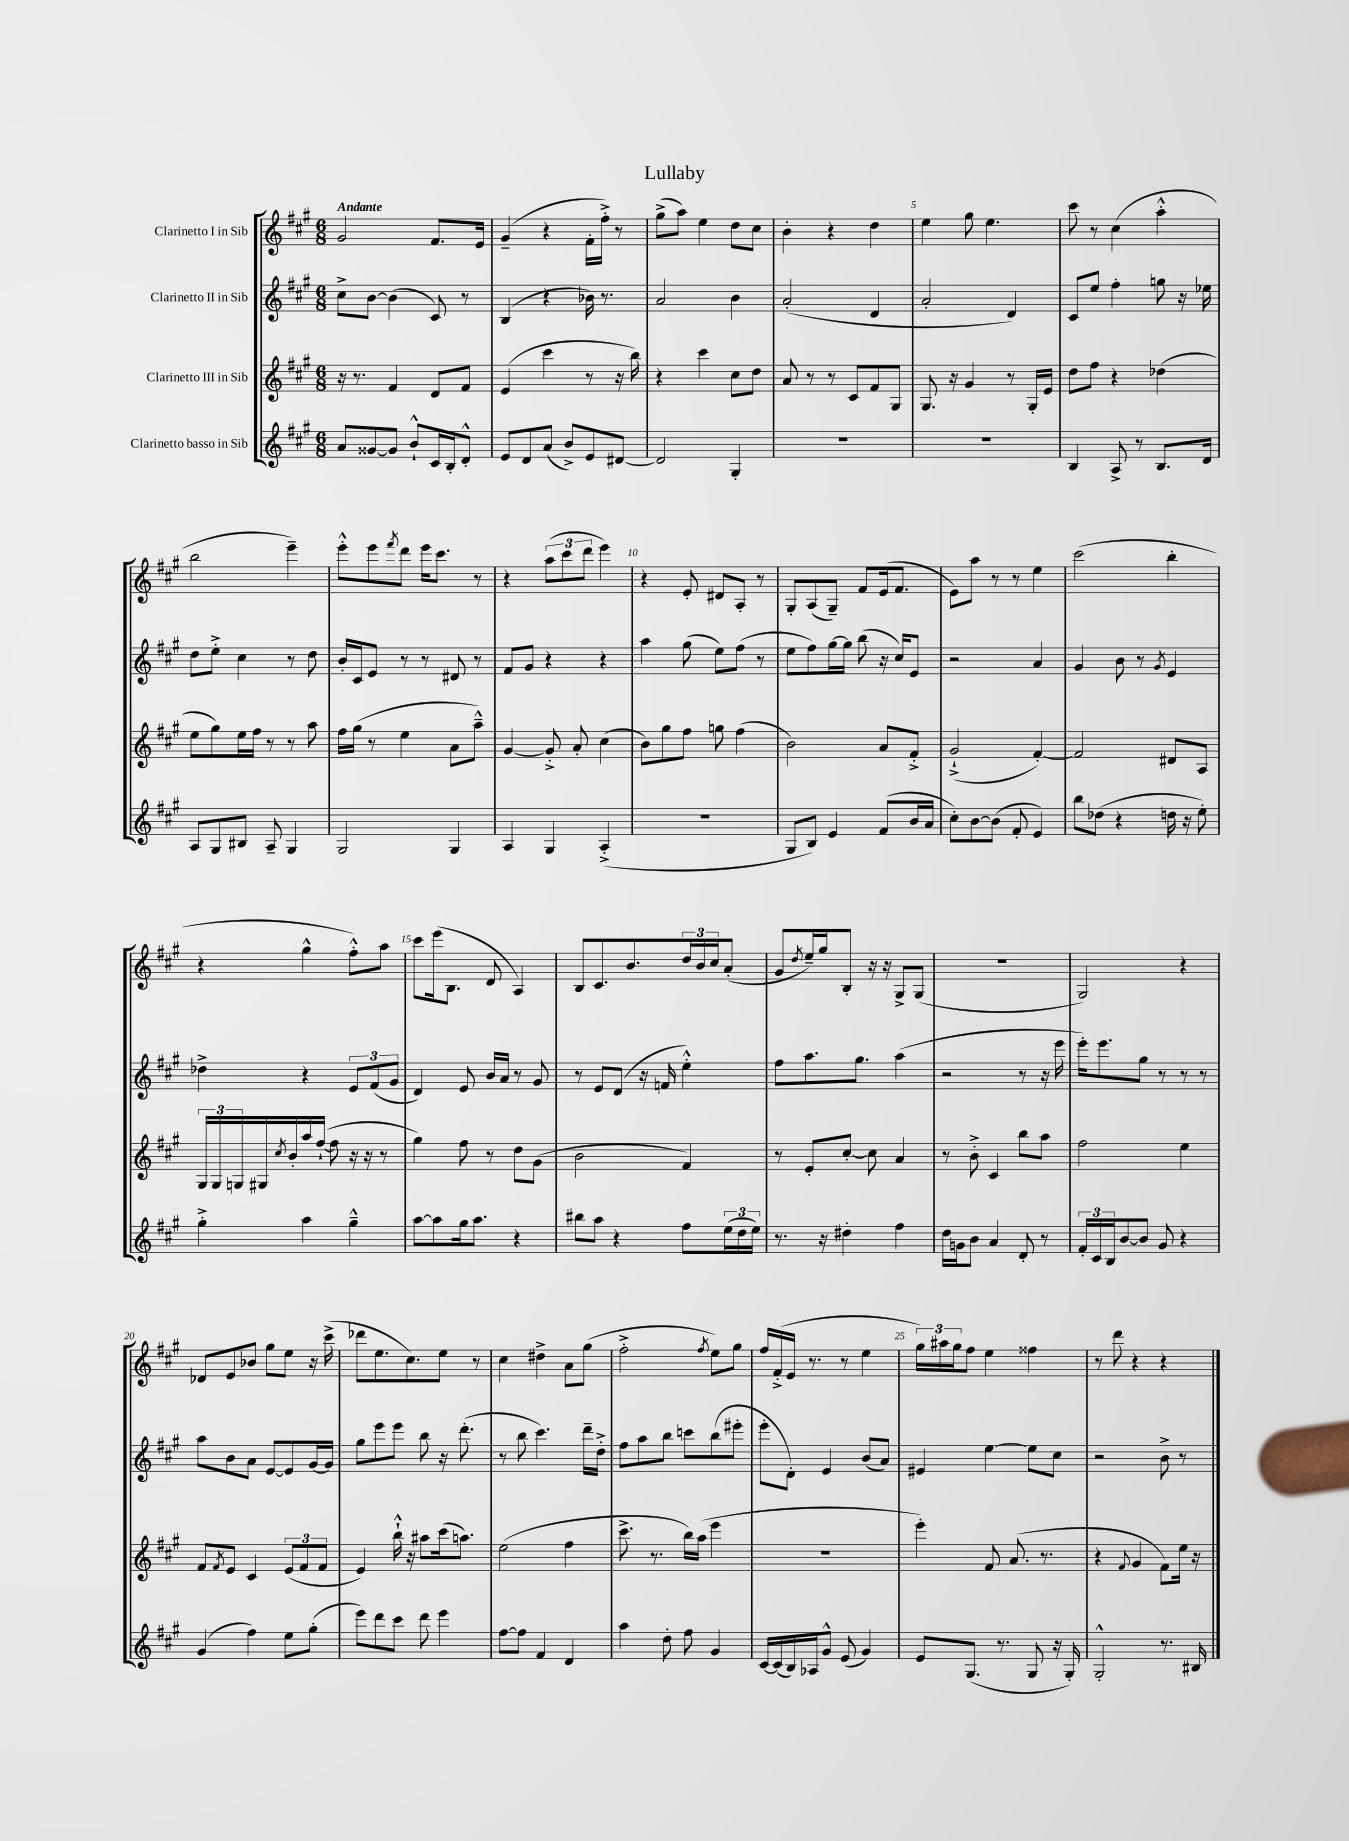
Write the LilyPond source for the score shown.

\header { title = "Lullaby" }
<<
\new StaffGroup <<
\new Staff = "s0" \with { instrumentName = "Clarinetto I in Sib" } {
    \clef treble \key a \major \numericTimeSignature \time 6/8 \tempo "Andante"
    gis'2 fis'8. e'16 |
    gis'4--( r4 fis'16-. fis''16-.->) r8 |
    gis''8->( a''8) e''4 d''8 cis''8 |
    b'4-. r4 d''4 |
    e''4 gis''8 e''4. |
    cis'''8 r8 cis''4( a''4-.-^ |
    b''2 e'''4--) |
    e'''8-.-^ e'''8 \acciaccatura { fis'''8 } d'''8 e'''16 cis'''8. r8 |
    r4 \tuplet 3/2 { a''8( cis'''8 d'''8 } e'''4) |
    r4 e'8-. dis'8 a8-. r8 |
    gis8-. a8( gis8--) fis'8 e'16( fis'8. |
    e'8) a''8 r8 r8 e''4 |
    cis'''2( b''4-. |
    r4 gis''4-^ fis''8-.-^) a''8 |
    cis'''8 e'''16( b8. d'8 a4) |
    b8 cis'8. b'8. \tuplet 3/2 { d''16 b'16 cis''16 } a'8-.( |
    gis'8 \acciaccatura { d''8 } e''16--) gis''16 b8-. r16 r16 gis8-> gis8( |
    R2. |
    gis2) r4 |
    des'8 e'8 bes'8 gis''8 e''8 r16 cis'''16->( |
    des'''8 e''8. cis''8.) e''8 r8 |
    cis''4 dis''4-> a'8 gis''8( |
    fis''2-.-> \acciaccatura { fis''8 } e''8) gis''8 |
    fis''16 fis'16-.->( e'16 r8. r8 e''4 |
    \tuplet 3/2 { gis''16) ais''16 gis''16 } fis''8 e''4 fisis''4 |
    r8 d'''8 r4 r4 \bar "|." |
}
\new Staff = "s1" \with { instrumentName = "Clarinetto II in Sib" } {
    \clef treble \key a \major \numericTimeSignature \time 6/8
    cis''8-> b'8~ b'4( cis'8) r8 |
    b4( r4 bes'16) r8. |
    a'2 b'4 |
    a'2-.( d'4 |
    a'2-. d'4) |
    cis'8 e''8 fis''4-. g''8 r16 ees''16 |
    d''8 e''8-.-> cis''4 r8 d''8 |
    b'16-. cis'16 e'8 r8 r8 dis'8 r8 |
    fis'8 gis'8 r4 r4 |
    a''4 gis''8( e''8) fis''8( r8 |
    e''8 fis''8) gis''16~ gis''16 b''8( r16 cis''16) e'8 |
    r2 a'4 |
    gis'4 b'8 r8 \acciaccatura { gis'8 } e'4 |
    des''4-> r4 \tuplet 3/2 { e'8 fis'8( gis'8 } |
    d'4) e'8 b'16 a'16 r8 gis'8 |
    r8 e'8 d'8( r16 f'16 e''4-.-^) |
    fis''8 a''8. gis''8. a''4( |
    r2 r8 r16 e'''16 |
    e'''16-.) e'''8. gis''8 r8 r8 r8 |
    a''8 b'8 a'8 e'8~ e'8 gis'16~ gis'16 |
    gis''8 e'''8 e'''8 b''8 r16 d'''8.-.( |
    r8 b''8 cis'''4.) d'''16-- d''16-.-> |
    fis''8 a''8 b''8 c'''8 b''8( eis'''8-. |
    e'''8-. d'8-.) e'4 b'8( a'8) |
    eis'4 e''4~ e''8 cis''8 |
    r2 b'8-> r8 \bar "|." |
}
\new Staff = "s2" \with { instrumentName = "Clarinetto III in Sib" } {
    \clef treble \key a \major \numericTimeSignature \time 6/8
    r16 r8. fis'4 d'8 fis'8 |
    e'4( cis'''4 r8 r16 b''16) |
    r4 cis'''4 cis''8 d''8 |
    a'8 r8 r8 cis'8 fis'8 gis8 |
    gis8. r16 gis'4 r8 gis16-. e'16 |
    d''8 fis''8 r4 des''4( |
    e''8 gis''8) e''16 fis''16 r8 r8 a''8 |
    fis''16 gis''16( r8 e''4 a'8 a''8---^) |
    gis'4~ gis'8-.-> a'8-. cis''4( |
    b'8) gis''8 fis''8 g''8 fis''4( |
    b'2) a'8 fis'8-.-> |
    gis'2-!->( fis'4~-.) |
    fis'2 dis'8 a8 |
    \tuplet 3/2 { gis16 gis16 g16 } gis16 \acciaccatura { cis''8 } b'16-. a''16 fis''16~-!( fis''8 r16 r16 r8 |
    gis''4) fis''8 r8 d''8 gis'8( |
    b'2 fis'4) |
    r8 e'8-. cis''8~-. cis''8 a'4 |
    r8 b'8-.-> cis'4 b''8 a''8 |
    fis''2 e''4 |
    fis'8 \acciaccatura { fis'8 } e'8 cis'4 \tuplet 3/2 { e'8( fis'8 fis'8 } |
    e'4) b''16-!-^ r16 ais''8 cis'''16( a''8.) |
    e''2( fis''4 |
    cis'''8.-> r8. b''16) a''16( e'''4 |
    R2. |
    e'''4-.) fis'8 a'8.( r8. |
    r4 \appoggiatura { fis'8 } gis'4 fis'8) e''16 r16 \bar "|." |
}
\new Staff = "s3" \with { instrumentName = "Clarinetto basso in Sib" } {
    \clef treble \key a \major \numericTimeSignature \time 6/8
    a'8 gisis'8~ gisis'8 b'8-!-^ cis'16 b16-. d'8-.-^ |
    e'8 d'8 a'8( b'8->) e'8 dis'8~ |
    dis'2 gis4-. |
    R2. |
    R2. |
    b4 a8-> r8 b8. d'16 |
    a8 gis8 bis8 a8-- gis4 |
    gis2 gis4 |
    a4 gis4 a4-.->( |
    R2. |
    gis8 b8) e'4 fis'8( b'16 a'16 |
    cis''8-.) b'8~ b'8( fis'8-. e'4) |
    b''8 des''8( r4 d''16 r16 e''8-.) |
    gis''4-.-> a''4 gis''4---^ |
    a''8~ a''8 gis''16 a''8. r4 |
    bis''8 a''8 r4 fis''8 \tuplet 3/2 { e''16( d''16 e''16) } |
    r8. r16 dis''4-. fis''4 |
    d''16 g'16 b'8 a'4 d'8-. r8 |
    \tuplet 3/2 { fis'16-. cis'16 b16 } b'8~ b'8 gis'8 r4 |
    gis'4( fis''4) e''8 gis''8-.( |
    e'''8) d'''8 cis'''8 d'''8 e'''4 |
    fis''8~ fis''8 fis'4 d'4 |
    a''4 d''8-. fis''8 gis'4 |
    cis'16~ cis'16( b16) aes16 gis'8-^ e'8( gis'4) |
    e'8 gis8.( r8. gis8 r16 gis16-.) |
    gis2-.-^ r8. bis16 \bar "|." |
}
>>
>>
\layout { \context { \Score \override BarNumber.break-visibility = ##(#f #t #t) barNumberVisibility = #(every-nth-bar-number-visible 5) } }
